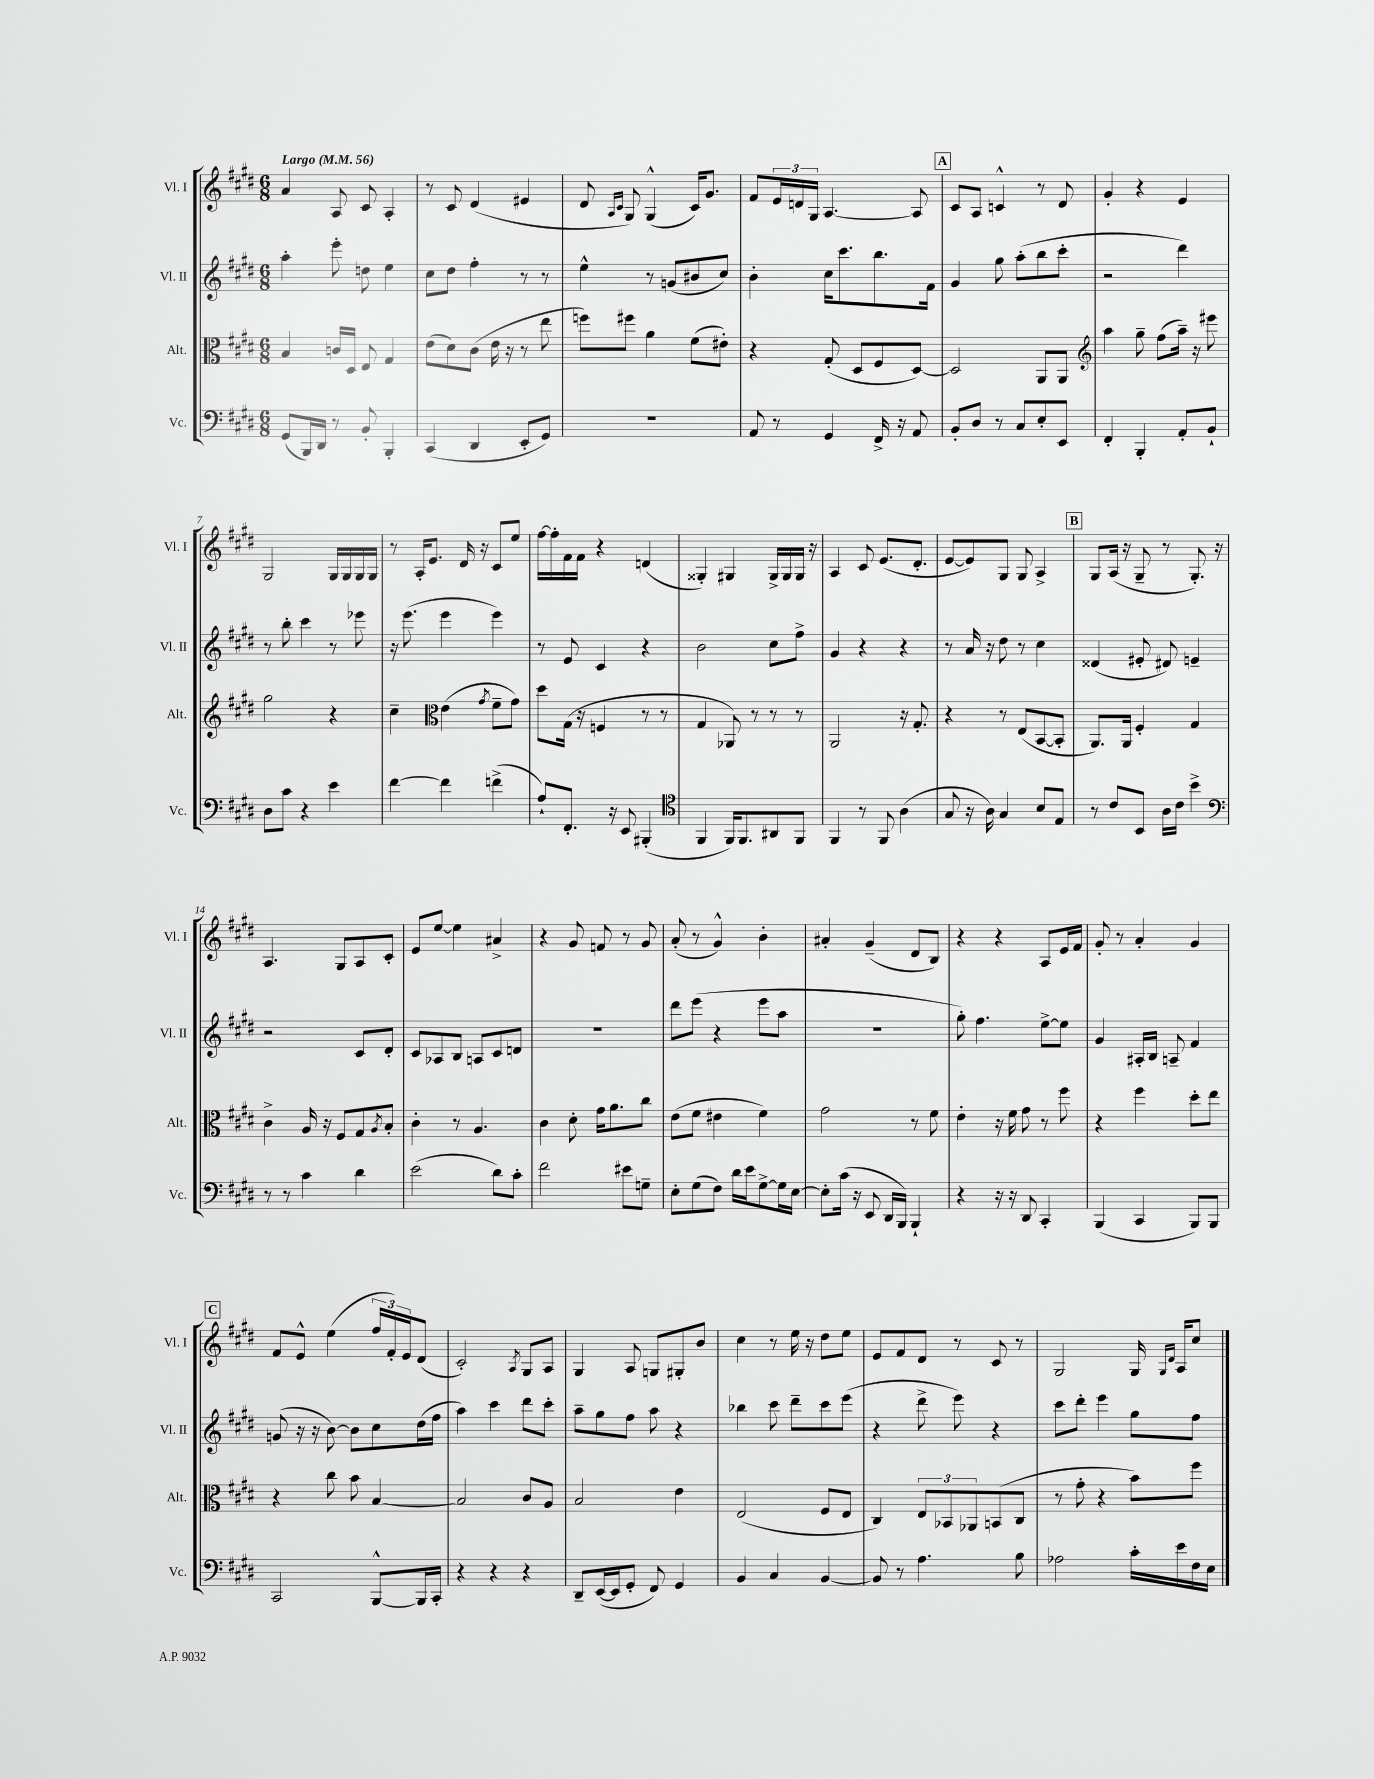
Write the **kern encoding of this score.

**kern	**kern	**kern	**kern
*staff4	*staff3	*staff2	*staff1
*clefF4	*clefC3	*clefG2	*clefG2
*k[f#c#g#d#]	*k[f#c#g#d#]	*k[f#c#g#d#]	*k[f#c#g#d#]
*M6/8	*M6/8	*M6/8	*M6/8
*MM56	*MM56	*MM56	*MM56
(8GG#/L	4B/	4aa'\	4a/
16BBB/L)	.	.	.
16DD#/JJ	.	.	.
8r	16c/LL	8eee'\	8A/
.	16D#/JJ	.	.
8BB'/	8E/	8dd\	8c#/
4BBB'/	4G#/	4ee\	4A'/
=	=	=	=
(4CC#/	(8e\L	8cc#\L	8r
.	8d#\)	8dd#\J	8c#/
4DD#/	(8c#\J	4ff#'\	(4d#/
.	16e\	.	.
.	16r	.	.
8EE'/L	8r	8r	4e#/
8GG#/J)	8ee\	8r	.
=	=	=	=
2.r	8ff\L)	4ee^^\	8d#/
.	.	.	16qqA/LL
.	.	.	16qqc#/JJ
.	8ff#\J	.	8G#/)
.	4a\	8r	(4G#^^/
.	.	(8g/L	.
.	(8f#\L	8b#/	16c#/LK)
.	.	.	8.g#/J
.	8e#'\J)	8cc#/J)	.
=	=	=	=
8AA/	4r	4b'\	8f#/L
8r	.	.	24e/L
.	.	.	24d/
.	.	.	24G#/JJ
4GG#/	(8G#'/	16cc#\LK	[4.A/
.	.	8.ccc#\	.
.	8D#/L	.	.
16FF#^/	8F#/	8.bb\	.
16r	.	.	.
8AA/	[8D#/J)	.	8A/]
.	.	16f#\Jk	.
=	=	=	=
8BB'/L	2D#/]	4g#/	8c#/L
8D#/J	.	.	8A/J
8r	.	8gg#\	4c^^/
8C#/L	.	(8aa'\L	.
8E'/	8AA/L	8bb\	8r
8EE/J	8AA/J	8ccc#'\J	8d#/
=	=	=	=
*	*clefG2	*	*
4FF#'/	4aa\	2r	4g#'/
4BBB'/	8gg#~\	.	4r
.	(8ff#\L	.	.
8AA'/L	16aa~\Jk)	4ddd#\)	4e/
.	16r	.	.
8BB`/J	8eee#\	.	.
=	=	=	=
8D#\L	2gg#\	8r	2G#/
8c#\J	.	8bb'\	.
4r	.	4ccc#\	.
4e\	4r	8r	16G#/LL
.	.	.	16G#/
.	.	8eee-\	16G#/
.	.	.	16G#/JJ
=	=	=	=
[4f#\	4cc#~\	16r	8r
.	.	(8.eee\	.
.	.	.	16A'/LK
.	.	.	8.e/J
*	*clefC3	*	*
4f#\]	(4e\	4eee\	.
.	.	.	16d#/
.	.	.	16r
.	8qg#/	.	.
(4f^\	8f#~\L	4eee\)	8c#/L
.	8g#\J)	.	8ee/J
=	=	=	=
8A`/L)	8dd#\L	8r	[16ff#\LL
.	.	.	16ff#'\]
8.FF#'/J	(16G#\Jk	8e/	16f#\
.	16r	.	16f#\JJ
.	4F/	4c#/	4r
16r	.	.	.
8EE/	.	.	.
(4BBB#'/	8r	4r	(4d/
.	8r	.	.
=	=	=	=
*clefC4	*	*	*
4FF#/	4G#/	2b\	4G##'/)
16FF#/LK)	8AA-/)	.	4G#/
8.FF#/	.	.	.
.	8r	.	.
8AA#/	8r	8cc#\L	16G#^/LL
.	.	.	16G#/
8FF#/J	8r	8ff#^\J	16G#/JJ
.	.	.	16r
=	=	=	=
4FF#/	2AA/	4g#/	4A/
8r	.	4r	8c#/
8FF#/	.	.	(8.e/L
(4A\	16r	4r	.
.	8.G#'/	.	8.d#'/J
=	=	=	=
8G#/	4r	8r	[8e/L
16r	.	16a/	8e/])
16A\)	.	16r	.
4G#/	8r	8dd#\	8G#/J
.	(8E/L	8r	8G#/
8B/L	[8BB/	4cc#\	4A^/
8E/J	8BB'/]J	.	.
=	=	=	=
8r	8.AA/L)	(4d##/	8G#/L
8c#/L	.	.	(16A/Jk
.	16AA/Jk	.	16r
8BB/J	4F#'/	8e#'/	8G#~/
16A\LL	.	8d#/)	8r
16c#\JJ	.	.	.
4b^\	4G#/	4e~/	8.G#'/)
.	.	.	16r
=	=	=	=
*clefF4	*	*	*
8r	4c#^\	2r	4.A/
8r	.	.	.
4c#\	16A/	.	.
.	16r	.	.
.	8F#/L	.	8G#/L
4d#\	8G#/	8c#/L	8A/
.	8qA/	.	.
.	8B'/J	8d#'/J	8c#'/J
=	=	=	=
(2e\	4c#'\	8c#/L	8e/L
.	.	8A-/	[8ee/J
.	8r	8B/J	4ee\]
.	4.A/	8A/L	.
8d#\L)	.	8c#/	4a#^/
8c#'\J	.	8d/J	.
=	=	=	=
2f#\	4c#\	2.r	4r
.	8d#'\	.	8g#/
.	16g#\LK	.	8f/
.	8.a\	.	.
8e#\L	.	.	8r
8G~\J	8cc#\J	.	8g#/
=	=	=	=
8E'\L	(8e\L	8ddd#\L	(8a'/
(8G#\	8f#\J	(8eee\J	8r
8F#\J)	4e#\	4r	4g#^^/)
16d#\LL	.	.	.
16e\J	.	.	.
[8G#^\	4f#\)	8eee\L	4b'\
16G#\]L	.	8aa\J	.
[16E\JJ	.	.	.
=	=	=	=
8E'\]L	2g#\	2.r	4a#'/
(16c#\Jk	.	.	.
16r	.	.	.
8EE/	.	.	(4g#~/
16DD#/LL	.	.	.
16BBB/JJ)	.	.	.
4BBB`/	8r	.	8d#/L
.	8f#\	.	8B/J)
=	=	=	=
4r	4e'\	8gg#'\)	4r
.	.	4.ff#\	.
16r	16r	.	4r
16r	16f#\	.	.
8DD#/	8g#\	.	.
4CC#'/	8r	[8ee^\L	8A/L
.	8ff#\	8ee\]J	16e/L
.	.	.	16f#/JJ
=	=	=	=
(4BBB/	4r	4g#/	8g#'/
.	.	.	8r
4CC#/	4ff#\	16A#'/LL	4a'/
.	.	16B/JJ	.
.	.	8A~/	.
8BBB/L)	8dd#'\L	4f#/	4g#/
8BBB/J	8ee\J	.	.
=	=	=	=
2CC#/	4r	(8g/	8f#/L
.	.	16r	8e^^/J
.	.	16r	.
.	8cc#\	[8b\)	(4ee\
.	8b\	8b\]L	.
[8BBB^^/L	[4B/	8cc#\	24ff#/LL
.	.	.	24f#'/)
.	.	.	24e/J
16BBB/]L	.	(16dd#\L	(8d#/J
16CC#'/JJ	.	16ff#\JJ	.
=	=	=	=
4r	2B/]	4aa\)	2c#'/)
4r	.	4ccc#\	.
.	.	.	8qA/
4r	8c#/L	8ddd#\L	8G#/L
.	8A/J	8ccc#'\J	8A/J
=	=	=	=
8DD#~/L	2B/	8aa~\L	4G#/
([16EE/L	.	8gg#\	.
16EE/]J	.	.	.
8GG#'/J	.	8ff#\J	8A/
8FF#/)	.	8aa\	8G/L
4GG#/	4e\	4r	8G#'/
.	.	.	8b/J
=	=	=	=
4BB/	(2E/	4bb-\	4cc#\
4C#/	.	8ccc#\	8r
.	.	8ddd#~\L	16ee\
.	.	.	16r
[4BB/	8F#/L	8ccc#\	8dd#\L
.	8E/J	(8eee\J	8ee\J
=	=	=	=
8BB/]	4C#/)	4r	8e/L
8r	.	.	8f#/
4.A\	12E/L	8ddd#^\	8d#/J
.	12BB-/	.	.
.	.	8eee\)	8r
.	12AA-/	.	.
.	(8BB/	4r	8c#/
8B\	8C#/J	.	8r
=	=	=	=
2A-\	8r	8ccc#\L	2G#/
.	8g#'\	8ddd#'\J	.
.	4r	4eee\	.
16c#'\LL	8b\L)	8gg#\L	16G#/
.	.	.	16qqG#/LL
.	.	.	16qqd#/JJ
16e\	.	.	16A/LK
16F#\	8ff#\J	8ff#\J	8cc#/J
16E\JJ	.	.	.
==	==	==	==
*-	*-	*-	*-
